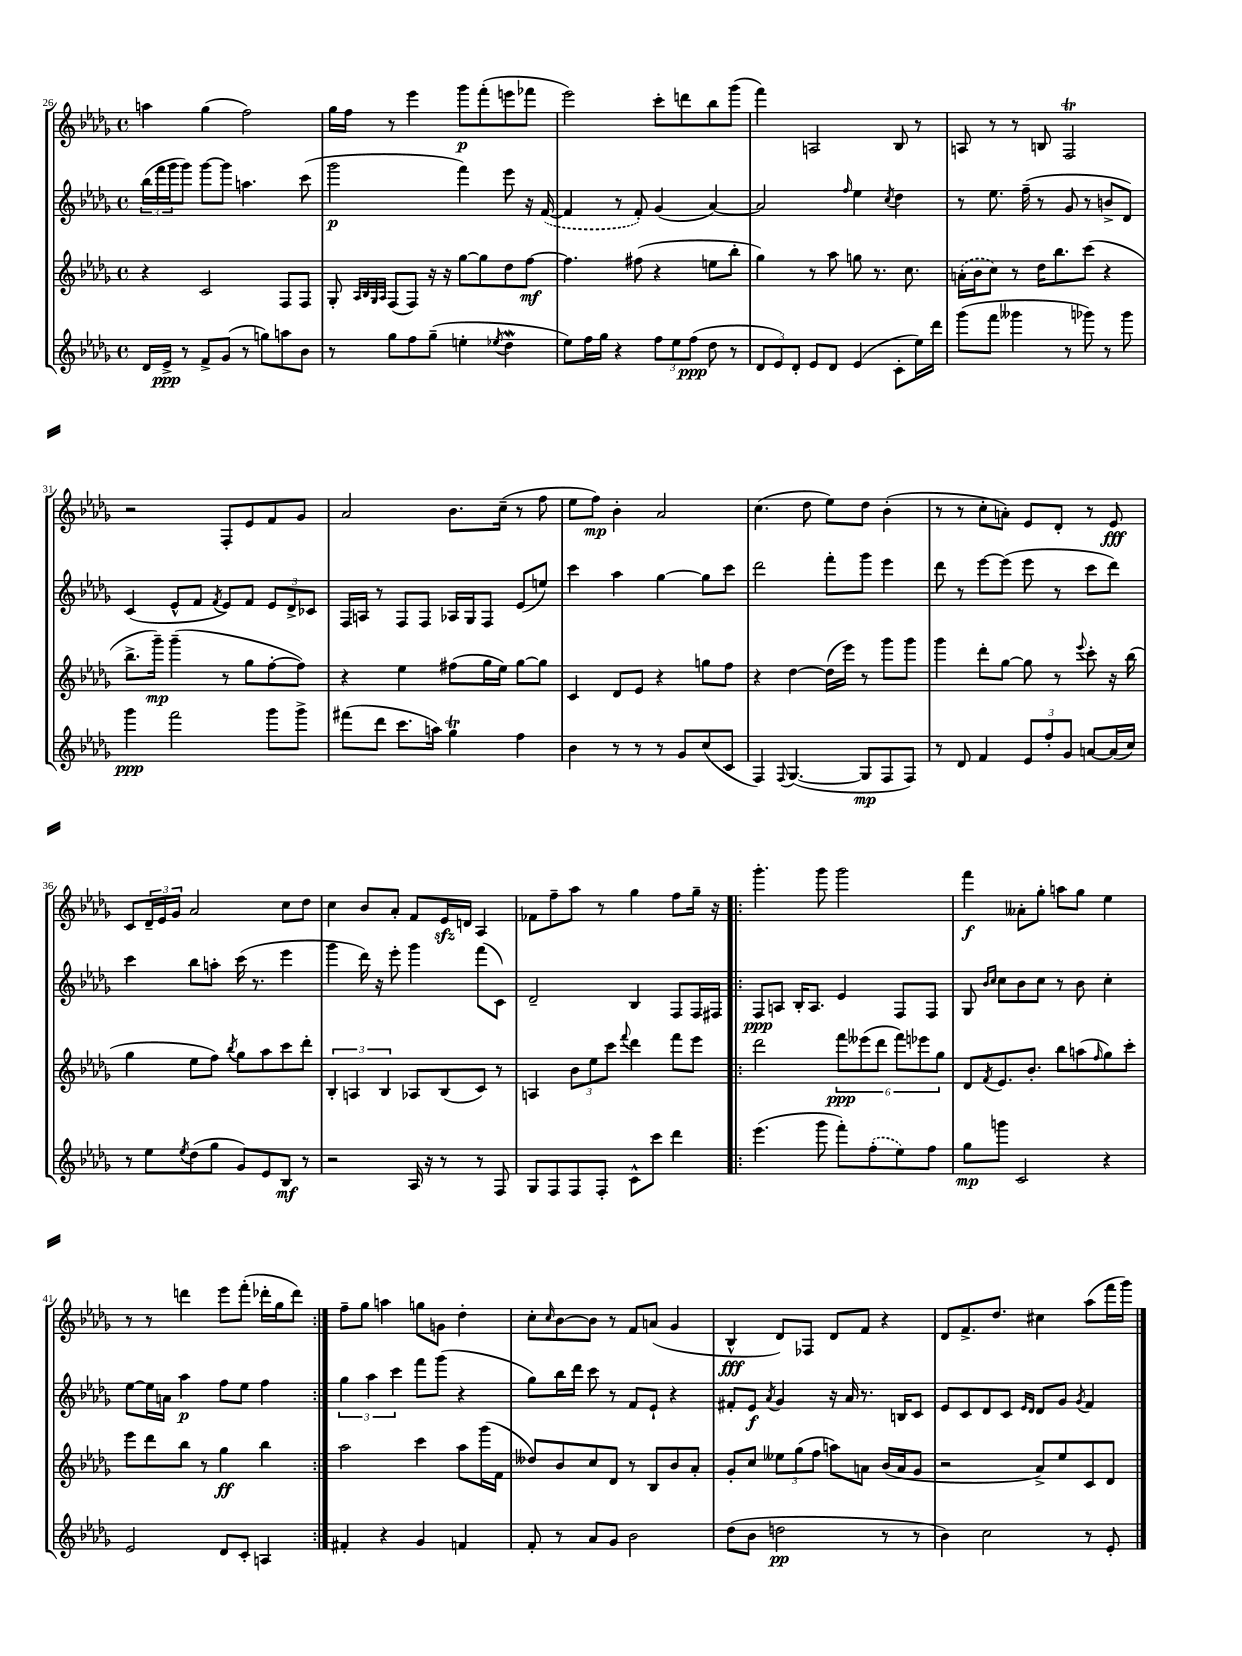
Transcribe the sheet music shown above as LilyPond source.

<<
\new StaffGroup <<
\new Staff = "s0" {
    \clef treble \key des \major \defaultTimeSignature \time 4/4
    a''4 ges''4( f''2) |
    ges''16 f''16 r8 ees'''4 ges'''8\p f'''8-.( e'''8 fes'''8 |
    ees'''2) c'''8-. d'''8 bes''8 ges'''8( |
    f'''4) a2 bes8 r8 |
    a8 r8 r8 b8 f2\trill |
    r2 f8-. ees'8 f'8 ges'8 |
    aes'2 bes'8. c''16--( r8 f''8 |
    ees''8 f''8\mp) bes'4-. aes'2 |
    c''4.( des''8 ees''8) des''8 bes'4-.( |
    r8 r8 c''8-. a'8-.) ees'8 des'8-. r8 ees'8\fff |
    c'8 \tuplet 3/2 { des'16-- ees'16 ges'16 } aes'2 c''8 des''8 |
    c''4 bes'8 aes'8-. f'8 ees'16\sfz d'16 aes4 |
    fes'8 f''8-- aes''8 r8 ges''4 f''8 ges''16-- r16 |
    \repeat volta 2 { ges'''4.-. ges'''8 ges'''2 |
    f'''4\f aeses'8-. ges''8-. a''8 ges''8 ees''4 |
    r8 r8 d'''4 ees'''8 f'''8-.( des'''16-. ges''16 des'''8) | }
    f''8-- ges''8 a''4 g''8 g'8 des''4-. |
    c''8-. \grace { c''16 } bes'8~ bes'8 r8 f'8 a'8( ges'4 |
    bes4-^\fff des'8) fes8 des'8 f'8 r4 |
    des'8 f'8.-> des''8. cis''4 aes''8( f'''16 ges'''16) \bar "|." |
}
\new Staff = "s1" {
    \clef treble \key des \major \defaultTimeSignature \time 4/4
    \tuplet 3/2 { bes''16( f'''16 ges'''16 } ges'''8) ges'''8~ ges'''8 a''4. c'''8( |
    ges'''2\p f'''4) ees'''8 r16 \once \slurDashed f'16~( |
    f'4 r8 f'8-.) ges'4( aes'4~) |
    aes'2 \grace { f''16 } ees''4 \acciaccatura { c''8 } des''4 |
    r8 ees''8. f''16--( r8 ges'8 r8 b'8-> des'8) |
    c'4( ees'8-^ f'8 \acciaccatura { f'8 } ees'8) f'8 \tuplet 3/2 { ees'8 des'8-> ces'8 } |
    f16 a16 r8 f8 f8 aes16 ges16 f8 ees'8( e''8) |
    c'''4 aes''4 ges''4~ ges''8 c'''8 |
    des'''2 f'''8-. ges'''8 ees'''4 |
    des'''8 r8 ees'''8~ ees'''8( ees'''8 r8 c'''8 des'''8) |
    c'''4 bes''8 a''8-. c'''16( r8. ees'''4 |
    ges'''4 des'''16) r16 ees'''8-. ges'''4 f'''8( c'8) |
    des'2-- bes4 f8 f16 fis16 |
    \repeat volta 2 { f8\ppp a8 bes16-. a8. ees'4 f8 f8 |
    ges8 \grace { bes'16 c''16 } c''8 bes'8 c''8 r8 bes'8 c''4-. |
    ees''8~ ees''16 a'16 aes''4\p f''8 ees''8 f''4 | }
    \tuplet 3/2 { ges''4 aes''4 c'''4 } f'''8 ges'''8( r4 |
    ges''8) bes''16 des'''16 c'''8 r8 f'8 ees'8-! r4 |
    fis'8-. ees'8\f \acciaccatura { aes'8 } ges'4 r16 aes'16 r8. b16 c'8 |
    ees'8 c'8 des'8 c'8 \grace { ees'16 des'16 } des'8 ges'8 \acciaccatura { ges'8 } f'4 \bar "|." |
}
\new Staff = "s2" {
    \clef treble \key des \major \defaultTimeSignature \time 4/4
    r4 c'2 f8 f8 |
    ges8-. \grace { aes32 bes32 ges32 aes32 } f8( f8) r16 r16 ges''8~ ges''8 des''8 f''8~\mf |
    f''4. fis''8( r4 e''8 bes''8-. |
    ges''4) r8 aes''8 g''8 r8. c''8. |
    \once \slurDashed a'16-.( bes'16 c''8) r8 des''16 bes''8. c'''8( r4 |
    bes''8.-> ges'''16--\mp) ges'''4--( r8 ges''8 f''8~-. f''8) |
    r4 ees''4 fis''8( ges''16 ees''16) ges''8~ ges''8 |
    c'4 des'8 ees'8 r4 g''8 f''8 |
    r4 des''4~ des''16( ees'''16) r8 ges'''8 ges'''8 |
    ges'''4 des'''8-. ges''8~ ges''8 r8 \appoggiatura { ees'''8 } c'''8-. r16 bes''16( |
    ges''4 ees''8 f''8) \acciaccatura { bes''8 } ges''8 aes''8 c'''8 des'''8-. |
    \tuplet 3/2 { bes4-. a4 bes4 } aes8 bes8( c'8) r8 |
    a4 \tuplet 3/2 { bes'8 ees''8 c'''8 } \appoggiatura { f'''8 } des'''4 f'''8 ees'''8 |
    \repeat volta 2 { des'''2 \tuplet 6/4 { f'''8\ppp eeses'''8( des'''8 f'''8) ees'''8 ges''8 } |
    des'8 \acciaccatura { f'8 } ees'8. bes'8.-. bes''8 a''8( \grace { f''16 } ges''8) c'''8-. |
    ees'''8 des'''8 bes''8 r8 ges''4\ff bes''4 | }
    aes''2 c'''4 aes''8 ges'''16( f'16 |
    deses''8) bes'8 c''8 des'8 r8 bes8 bes'8 aes'8-. |
    ges'8-. c''8 \tuplet 3/2 { eeses''8 ges''8( f''8 } a''8) a'8 bes'16( a'16 ges'8 |
    r2 aes'8->) ees''8 c'8 des'8 \bar "|." |
}
\new Staff = "s3" {
    \clef treble \key des \major \defaultTimeSignature \time 4/4
    des'16 ees'16->\ppp r8 f'8-> ges'8( r8 g''8) a''8 bes'8 |
    r8 ges''8 f''8 ges''8--( e''4-. \acciaccatura { ees''8 } des''4\mordent |
    ees''8) f''16 ges''16 r4 \tuplet 3/2 { f''8 ees''8 f''8\ppp( } des''8 r8 |
    \tuplet 3/2 { des'8 ees'8) des'8-. } ees'8 des'8 ees'4( c'8-. ees''16) des'''16 |
    ges'''8( f'''8 geses'''4 r8 ges'''8) r8 ges'''8 |
    ges'''4\ppp f'''2 ges'''8 ges'''8-> |
    fis'''8( des'''8 c'''8. a''16) ges''4\trill f''4 |
    bes'4 r8 r8 r8 ges'8 c''8( c'8 |
    f4) \appoggiatura { f8 } ges4.~( ges8\mp f8 f8) |
    r8 des'8 f'4 \tuplet 3/2 { ees'8 f''8-. ges'8 } a'8~ a'16( c''16) |
    r8 ees''8 \acciaccatura { ees''8 } des''8( ges''8 ges'8) ees'8 bes8\mf r8 |
    r2 aes16 r16 r8 r8 f8 |
    ges8 f8 f8 f8-. c'8-^ c'''8 des'''4 |
    \repeat volta 2 { ees'''4.( ges'''8 f'''8-.) \once \slurDashed f''8-.( ees''8) f''8 |
    ges''8\mp g'''8 c'2 r4 |
    ees'2 des'8 c'8-. a4 | }
    fis'4-. r4 ges'4 f'4 |
    f'8-. r8 aes'8 ges'8 bes'2 |
    des''8( bes'8 d''2\pp r8 r8 |
    bes'4) c''2 r8 ees'8-. \bar "|." |
}
>>
>>
\layout { \context { \Score currentBarNumber = #26 } }
